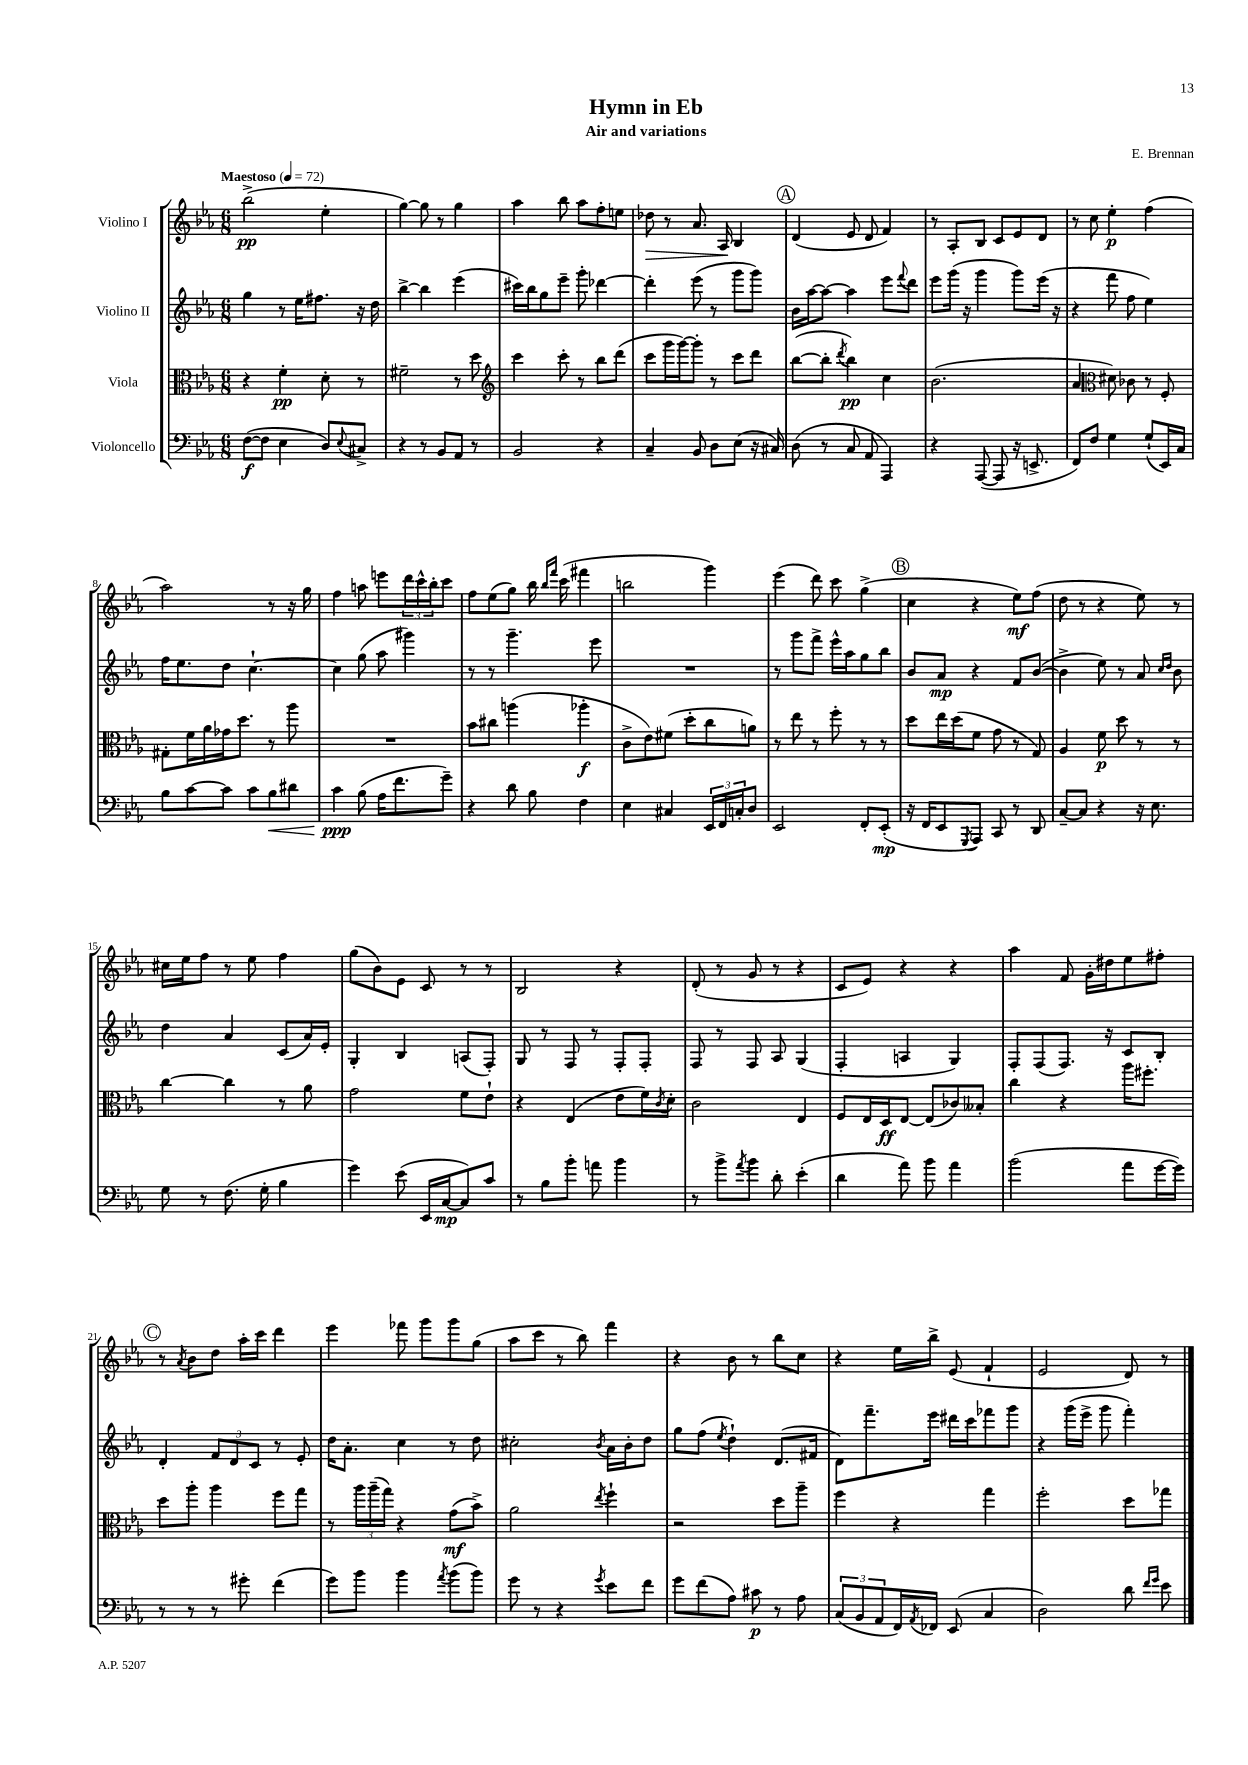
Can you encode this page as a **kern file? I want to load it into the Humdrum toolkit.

**kern	**kern	**kern	**kern
*staff4	*staff3	*staff2	*staff1
*clefF4	*clefC3	*clefG2	*clefG2
*k[b-e-a-]	*k[b-e-a-]	*k[b-e-a-]	*k[b-e-a-]
*M6/8	*M6/8	*M6/8	*M6/8
*MM72	*MM72	*MM72	*MM72
([8F	4r	4gg	(2bb-^
8F]	.	.	.
4E-	4f'	8r	.
.	.	16ee-	.
.	.	8.ff#	.
8D)	8d'	.	4ee-'
8qqE-	.	.	.
8C#^	8r	16r	.
.	.	16dd	.
=	=	=	=
4r	2f#~	[4bb-^	[4gg)
8r	.	4bb-]	8gg]
8BB-	.	.	8r
8AA-	8r	(4eee-	4gg
8r	8dd	.	.
=	=	=	=
*	*clefG2	*	*
2BB-	4ccc	16ccc#)	4aa-
.	.	16bb-	.
.	.	8gg	.
.	8ccc'	8eee-~	8bb-
.	8r	8ggg'	8aa-
4r	8bb-	[4ddd-	8ff'
.	(8ddd	.	8ee
=	=	=	=
4C~	8ccc	4ddd-']	8dd-
.	16ggg	.	8r
.	[16ggg)	.	.
8BB-	8ggg']	(8eee-	8.a-
8D	8r	8r	.
.	.	.	16A-
(8E-	8ccc	8ggg	4B-
16r	8ddd	8ggg)	.
16C#)	.	.	.
=	=	=	=
(8D	([8bb-	16b-	(4d
.	.	[16aa-	.
8r	8bb-']	8aa-_	.
.	8qddd	.	.
8C	4bb-)	4aa-]	8e-
8AA-	.	.	8d
4AAA-)	4cc	8eee-	4f)
.	.	8qqfff	.
.	.	8ddd	.
=	=	=	=
4r	(2.b-	8eee-	8r
.	.	(16ggg	8A-'
.	.	16r	.
([8AAA-	.	4ggg	8B-
8AAA-]	.	.	8c
16r	.	8ggg)	8e-
8.EE^	.	.	.
.	.	(16eee-	8d
.	.	16r	.
=	=	=	=
8FF)	4a-	4r	8r
8F	.	.	8cc
*	*clefC3	*	*
4G	8d#)	8fff	4ee-'
.	8c-	8ff	.
(8G`	8r	4ee-)	(4ff
16EE-)	8F'	.	.
16C	.	.	.
=	=	=	=
8B-	8G#'	16ff	2aa-)
.	.	8.ee-	.
[8c	16f	.	.
.	16a-	.	.
8c]	16g-	8dd	.
.	8.dd	.	.
8c	.	[4.cc`	.
8B-	8r	.	8r
8d#	8aa-	.	16r
.	.	.	16gg
=	=	=	=
4c	2.r	4cc]	4ff
(8B-	.	(8gg	8aa
16A-	.	8aa-	8eee
8.f	.	.	.
.	.	4ggg#)	24ddd
.	.	.	24ccc^^
.	.	.	24bb-'
8g~)	.	.	8ccc
=	=	=	=
4r	8b-	8r	8ff
.	8cc#	8r	(8ee-
8d	(4aa	4.ggg~	8gg)
8B-	.	.	16bb-
.	.	.	16qqbb-
.	.	.	16qqfff
.	.	.	(16ccc
4F	4aa-'	.	4fff#
.	.	8eee-	.
=	=	=	=
4E-	8c^	2.r	2bb
.	8e-)	.	.
4C#	(8f#	.	.
.	8dd'	.	.
24EE-	8cc	.	4ggg)
24FF	.	.	.
24C'	.	.	.
8D	8a)	.	.
=	=	=	=
2EE-	8r	8r	(4eee-
.	8ee-	8ggg	.
.	8r	8fff^	8ddd)
.	8ff'	16eee-^^	8ccc
.	.	16aa-	.
8FF'	8r	8gg	(4gg^
(8EE-'	8r	8bb-	.
=	=	=	=
16r	8dd	8b-	4cc
16FF	.	.	.
8EE-	16ee-	8a-	.
.	(16dd	.	.
8qGGG	.	.	.
8AAA-)	8f	4r	4r
8CC	8g	.	.
8r	8r	8f	8ee-)
8DD	8G)	([8b-	(8ff
=	=	=	=
[8C~	4A-	4b-^]	8dd
8C]	.	.	8r
4r	8f	8ee-)	4r
.	8dd	8r	.
16r	8r	8a-	8ee-)
8.E-	.	.	.
.	.	16qqcc	.
.	.	16qqdd	.
.	8r	8b-	8r
=	=	=	=
8G	[4cc	4dd	16cc#
.	.	.	16ee-
8r	.	.	8ff
(8.F	4cc]	4a-	8r
.	.	.	8ee-
16G'	.	.	.
4B-	8r	(8c	4ff
.	8a-	16a-)	.
.	.	16e-'	.
=	=	=	=
4g)	2g	4G'	(8gg
.	.	.	8b-)
(8e-	.	4B-	8e-
16EE-	.	.	8c
[16C	.	.	.
8C])	8f	(8A	8r
8c	8e-`	8F')	8r
=	=	=	=
8r	4r	8G	2B-
8B-	.	8r	.
8b-'	(4E-	8F	.
8a	.	8r	.
4b-	8e-	8F'	4r
.	16f)	8F'	.
.	8qc	.	.
.	16d'	.	.
=	=	=	=
8r	2c	8F	(8d'
8b-^	.	8r	8r
8qa-	.	.	.
8b-	.	8F	8g
8d'	.	8A-	8r
(4e-'	4E-	(4G	4r
=	=	=	=
4d	8F	4F'	8c
.	16E-	.	8e-)
.	16D	.	.
8a-)	[8E-	4A	4r
8b-	(8E-]	.	.
4a-	8c-)	4G)	4r
.	8B--'	.	.
=	=	=	=
(2b-	4cc	8F'	4aa-
.	.	(8F	.
.	4r	8.F)	8f
.	.	.	16g'
.	.	16r	16dd#
8a-	16aa-	8c	8ee-
.	8.ff#'	.	.
[16g	.	8B-'	8ff#'
16g])	.	.	.
=	=	=	=
8r	8dd	4d'	8r
.	.	.	8qa-
8r	8aa-'	.	8b-
8r	4aa-	12f	8dd
.	.	12d	.
8g#'	.	.	16aa-'
.	.	12c	.
.	.	.	16ccc
(4f	8ff	8r	4ddd
.	8gg	8e-'	.
=	=	=	=
8g)	8r	16dd	4eee-
.	.	8.a-'	.
8b-	24aa-	.	.
.	(24aa-~	.	.
.	24gg)	.	.
4b-	4r	4cc	8fff-
.	.	.	8ggg
8qa-	.	.	.
(8b-	(8g	8r	8ggg
8b-)	8b-^)	8dd	(8gg
=	=	=	=
8g	2a-	2cc#'	8aa-
8r	.	.	8ccc
4r	.	.	8r
.	.	.	8bb-)
8qg	8qee-	8qb-	.
8e-	4ff`	16a-	4fff
.	.	16b-'	.
8f	.	8dd	.
=	=	=	=
8g	2r	8gg	4r
(8f	.	(8ff	.
.	.	8qee-	.
8A-)	.	4dd`)	8b-
8c#	.	.	8r
8r	8dd	(8.d	8bb-
8A-	8aa-~	.	8cc
.	.	16f#	.
=	=	=	=
(12C	4ff	8d)	4r
12BB-	.	.	.
.	.	8.fff~	.
12AA-	.	.	.
16FF)	4r	.	16ee-
8qAA-	.	.	.
16FF-	.	16eee-	16bb-^
(8EE-	.	16ddd#	(8e-
.	.	16ccc	.
4C	4gg	8fff-	4f`
.	.	8ggg	.
=	=	=	=
2D)	2ff'	4r	2e-
.	.	(16ggg	.
.	.	16eee-^	.
.	.	8ggg	.
8d	8dd	4fff')	8d)
16qqf	.	.	.
16qqg	.	.	.
8e-	8gg-	.	8r
==	==	==	==
*-	*-	*-	*-
